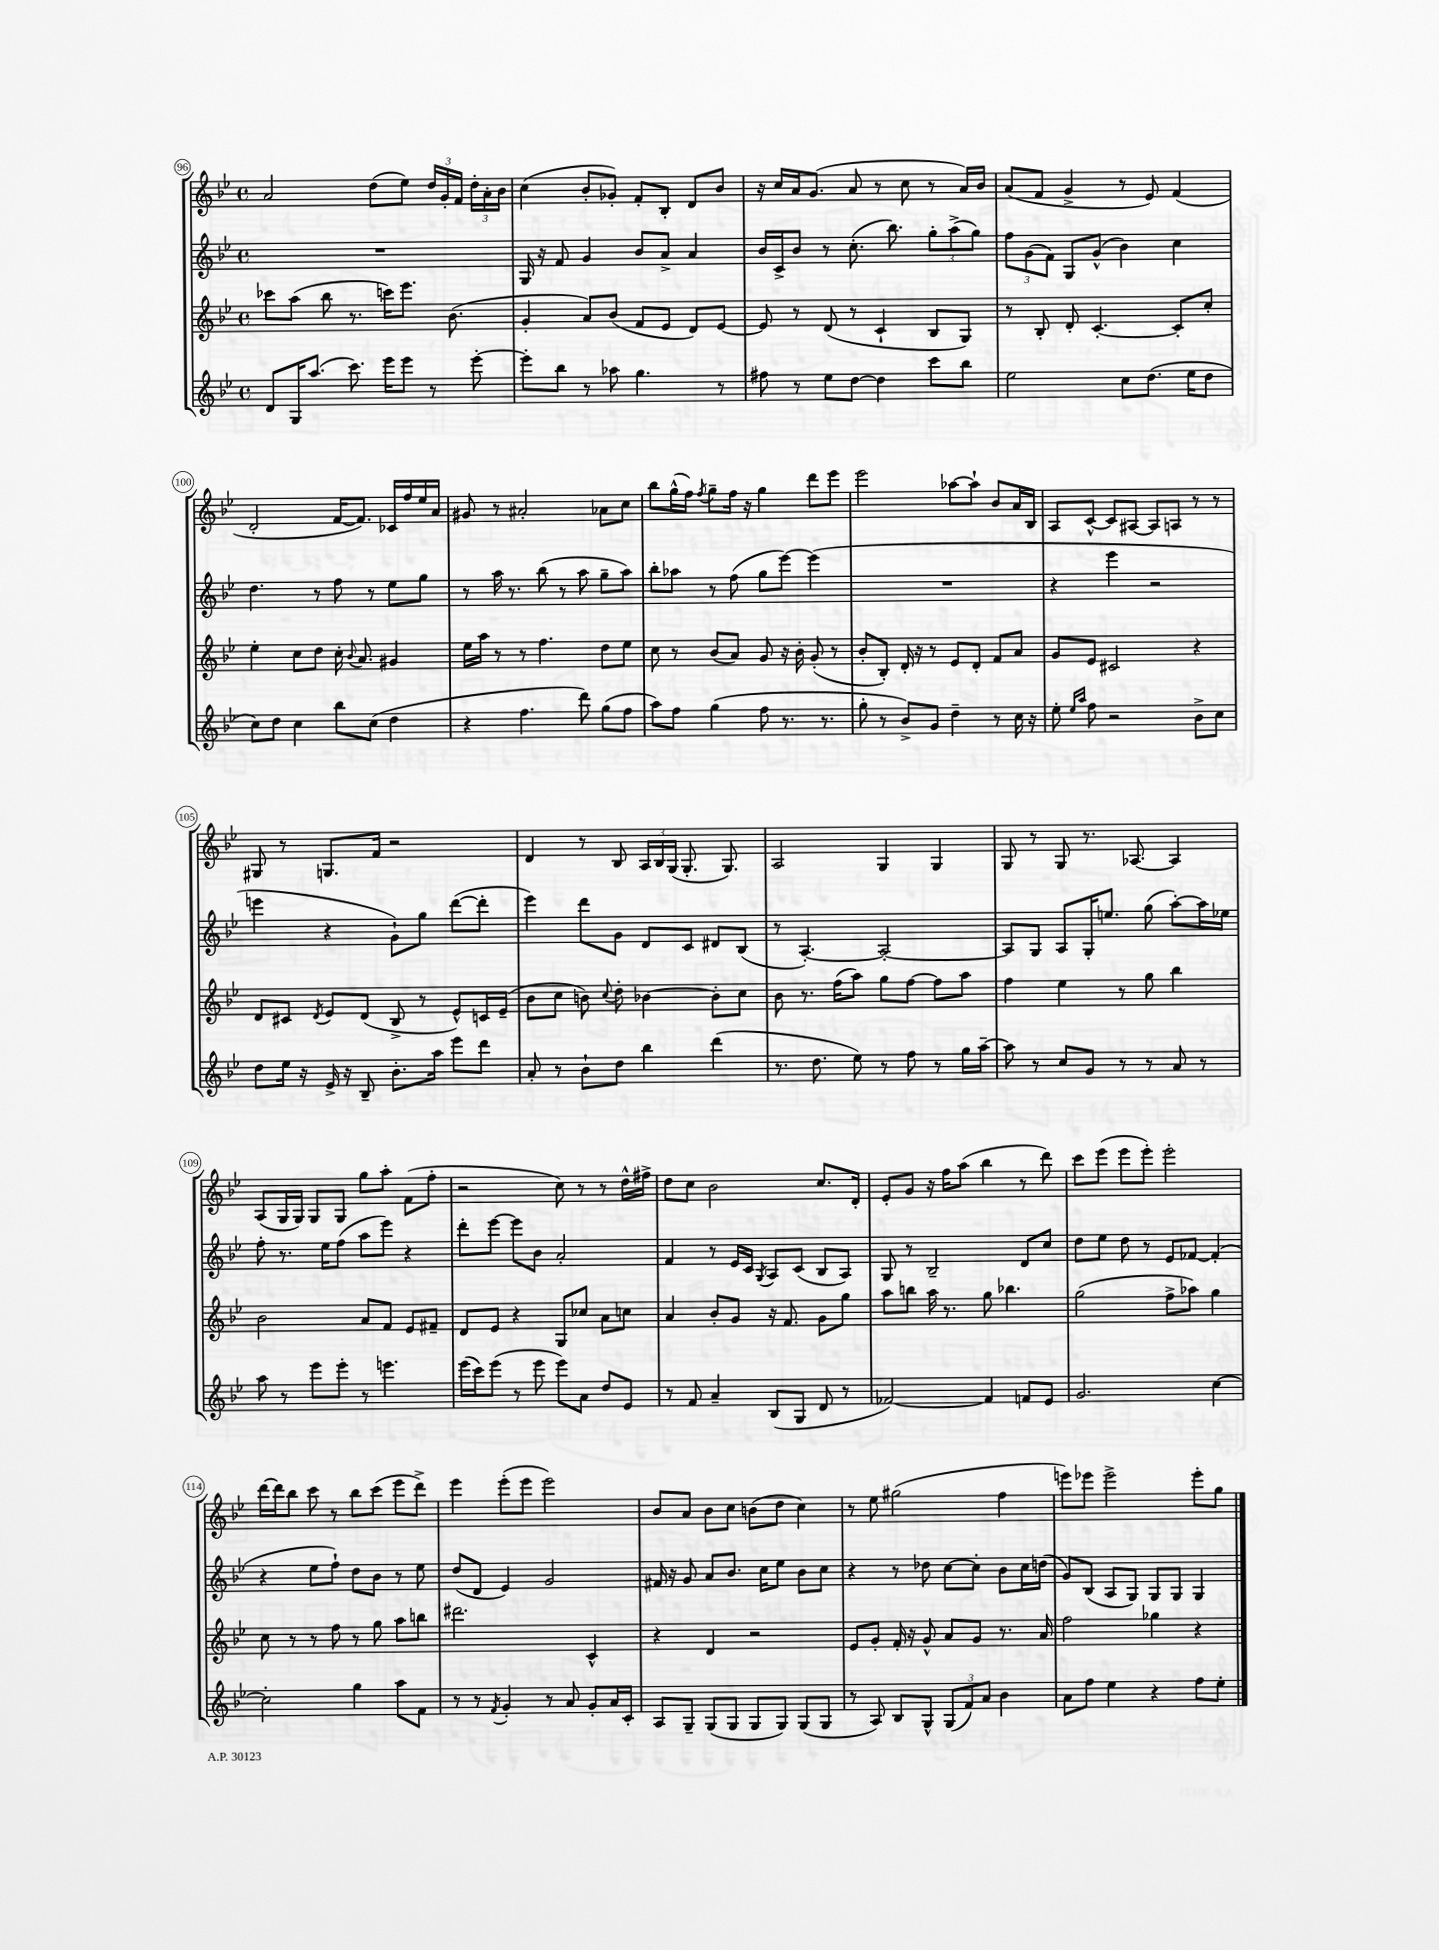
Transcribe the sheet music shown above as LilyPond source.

<<
\new StaffGroup <<
\new Staff = "s0" {
    \clef treble \key bes \major \defaultTimeSignature \time 4/4
    \autoBeamOff a'2 d''8[( ees''8]) \tuplet 3/2 { d''16[ g'16-. f'16] } \tuplet 3/2 { d''16[-. a'16-. bes'16] } |
    c''4( bes'8[-. ges'8]-.) f'8[-. bes8]-. d'8[ bes'8] |
    r16 c''16[ a'16 g'8.]( a'8 r8 c''8 r8 a'16[) bes'16] |
    a'8[( f'8] g'4-> r8 ees'8) f'4( |
    d'2-. f'16[~ f'8.]) ces'16[ f''16 ees''16 a'16] |
    gis'8 r8 ais'2-. aes'8[ c''8] |
    bes''8[ g''16-^( f''16]) \acciaccatura { f''8 } g''8[-- f''16] r16 g''4 d'''8[ ees'''8] |
    ees'''2 aes''8[~ aes''8]-! bes'8[ a'16 bes16] |
    a8[ c'8]~-^ c'8[ ais8]~ ais8[ a8] r8 r8 |
    gis8 r8 g8.[ f'16] r2 |
    d'4 r8 bes8 \tuplet 3/2 { a16[ bes16 g16]( } g8.-. g8.) |
    a2 g4 g4 |
    g8 r8 g8 r8. aes8.~ aes4 |
    a8[( g16 g16]) g8[ g8] g''8[ a''8]-. f'8[( f''8]-. |
    r2 c''8) r8 r8 d''16[-^ fis''16]-> |
    d''8[ c''8] bes'2 c''8.[ d'16]-. |
    ees'8[-. g'8] r16 f''16[ a''8]( bes''4 r8 d'''8) |
    c'''8[ ees'''8]( ees'''8[ ees'''8]-.) ees'''2-. |
    d'''16[~ d'''16 bes''8] c'''8 r8 bes''8[ c'''8]( ees'''8[ d'''8]->) |
    ees'''4 ees'''8[-.( ees'''8] ees'''2) |
    bes'8[ a'8] bes'8[ c''8] b'8[( d''8] c''4) |
    r8 ees''8 gis''2( f''4 |
    e'''8[) ees'''8] ees'''2-> ees'''8[-. g''8] \bar "|." |
}
\new Staff = "s1" {
    \clef treble \key bes \major \defaultTimeSignature \time 4/4
    \autoBeamOff R1 |
    g16 r16 f'8 g'4 bes'8[ a'8]-> a'4 |
    bes'16[ c'16-> bes'8] r8 c''8.-.( bes''8.) \tuplet 3/2 { g''8[-. a''8->( g''8]) } |
    \tuplet 3/2 { f''8[ g'8( f'8]) } g8[ g'8]-^( bes'4) c''4 |
    d''4. r8 f''8 r8 ees''8[ g''8] |
    r8 a''16 r8. bes''8( r8 a''8 g''8[-- a''8]) |
    bes''8[-. aes''8] r8 f''8( g''8[ ees'''8]~) ees'''4( |
    R1 |
    r4 ees'''4 r2 |
    e'''4 r4 g'8[-!) g''8] d'''8[~( d'''8]-. |
    ees'''4) d'''8[ g'8] d'8[ c'8] dis'8[ bes8]( |
    r8 a4.~-.) a2~-. |
    a8[ g8] a8[ g16-. e''8.] g''8( a''8[~-.) a''16 ees''16] |
    f''8-. r8. ees''16[ f''8]( a''8[ ees'''8]) r4 |
    d'''8[-. ees'''8]~ ees'''8[ bes'8] a'2-. |
    f'4 r8 ees'16[ c'16] \acciaccatura { g8 } a8[ c'8]( bes8[ a8]) |
    g8 r8 bes2-- d'8[ c''8] |
    d''8[ ees''8] d''8 r8 ees'8[ fes'8]~ fes'4-.( |
    r4 ees''8[ f''8]-!) d''8[ bes'8] r8 ees''8 |
    d''8[( d'8] ees'4) g'2 |
    fis'16 r16 g'8 a'8[ bes'8.] c''16[ ees''8] bes'8[ c''8] |
    r4 r8 des''8 c''8[~ c''8]-. bes'8[ c''16 d''16]( |
    g'8[) bes8]( a8[ g8]) g8[ g8] g4 \bar "|." |
}
\new Staff = "s2" {
    \clef treble \key bes \major \defaultTimeSignature \time 4/4
    \autoBeamOff ces'''8[ a''8]( bes''8 r8. c'''16[) ees'''8.] bes'8.( |
    g'4-. a'8[) bes'8]( f'8[ ees'8] d'8[) ees'8]~ |
    ees'8 r8 d'8( r8 c'4-! bes8[ g8]) |
    r8 bes8-. d'8-. c'4.~-. c'8[-. c''8]-. |
    ees''4-. c''8[ d''8] c''16-. \appoggiatura { bes'8 } a'8. gis'4 |
    ees''16[ a''16] r8 r8 f''4. d''8[ ees''8] |
    c''8 r8 bes'8[( a'8]) g'8 r16 bes'16-. g'8-.( r8 |
    bes'8[-. bes8]-.) d'16-. r16 r8 ees'8[ d'8]-. f'8[ a'8] |
    g'8[ ees'8] cis'2 r4 |
    d'8[ cis'8] \acciaccatura { d'8 } ees'8[ d'8]( bes8-> r8 ees'8[-^) c'16 ees'16]--( |
    bes'8[ c''8] b'8) \appoggiatura { c''8 } d''8-. bes'4~ bes'8[-. c''8] |
    bes'8 r8. f''16[( a''8]) g''8[ f''8]~ f''8[ a''8] |
    f''4 ees''4 r8 g''8 bes''4 |
    bes'2 a'8[ f'8] ees'8[ fis'8]-- |
    d'8[ ees'8] r4 g8[ ces''8] a'8[ c''8] |
    a'4 bes'8[-. g'8] r16 f'8. g'8[ g''8] |
    a''8[ b''8] a''16 r8. g''8 bes''4. |
    g''2( f''8[-> aes''8]) g''4 |
    c''8 r8 r8 f''8 r8 g''8 a''8[ b''8] |
    dis'''2. c'4-^ |
    r4 d'4 r2 |
    ees'8[ g'8]-. f'16-. r16 g'8-^ a'8[ g'8] r8. a'16 |
    f''2 ges''4 r4 \bar "|." |
}
\new Staff = "s3" {
    \clef treble \key bes \major \defaultTimeSignature \time 4/4
    \autoBeamOff d'8[ g16 a''8.]( c'''8.) ees'''16[ ees'''8] r8 ees'''8~-. |
    ees'''8[-. bes''8] r8 aes''8 g''4. r8 |
    fis''8 r8 ees''8[ d''8]~ d''4 c'''8[ bes''8] |
    ees''2 c''8[ d''8.]( ees''16[ d''8] |
    c''8[) d''8] c''4 bes''8[ c''8]( d''4 |
    r4 f''4. d'''8) g''8[( f''8] |
    a''8[) f''8] g''4( f''8 r8. r8. |
    g''8-. r8 bes'8[->) g'8] d''4-- r8 c''16 r16 |
    ees''8-. \grace { ees''16[ a''16] } f''8 r2 bes'8[-> c''8] |
    d''8[ ees''16] r16 ees'16-> r16 bes8-- bes'8.[-. a''16] ees'''8[ d'''8] |
    a'8-. r8 bes'8[-! d''8] bes''4 d'''4( |
    r8. d''8. ees''8) r8 f''8 r8 g''16[ a''16]~-- |
    a''8 r8 c''8[ g'8] r8 r8 a'8 r8 |
    a''8 r8 ees'''8[ ees'''8]-. r8 e'''4. |
    ees'''16[( c'''16) ees'''8]( r8 ees'''8 ees'''8[) a'8] d''8[ ees'8] |
    r8 f'8 a'4-- bes8[( g8] d'8 r8 |
    fes'2~) fes'4 f'8[ ees'8] |
    g'2. c''4~ |
    c''2-. g''4 a''8[ f'8] |
    r8 r8 \acciaccatura { f'8 } g'4-. r8 a'8 g'8[-. a'16 c'16]-. |
    a8[ g8]-- g8[( g8] g8[ g8]) g8[( g8] |
    r8 a8) bes8[ g8]-^ \tuplet 3/2 { g8[( f'8) a'8] } bes'4 |
    a'8[ f''8] ees''4 r4 f''8[ ees''8]-. \bar "|." |
}
>>
>>
\layout { \context { \Score currentBarNumber = #96 \override BarNumber.stencil = #(make-stencil-circler 0.1 0.3 ly:text-interface::print) } }
